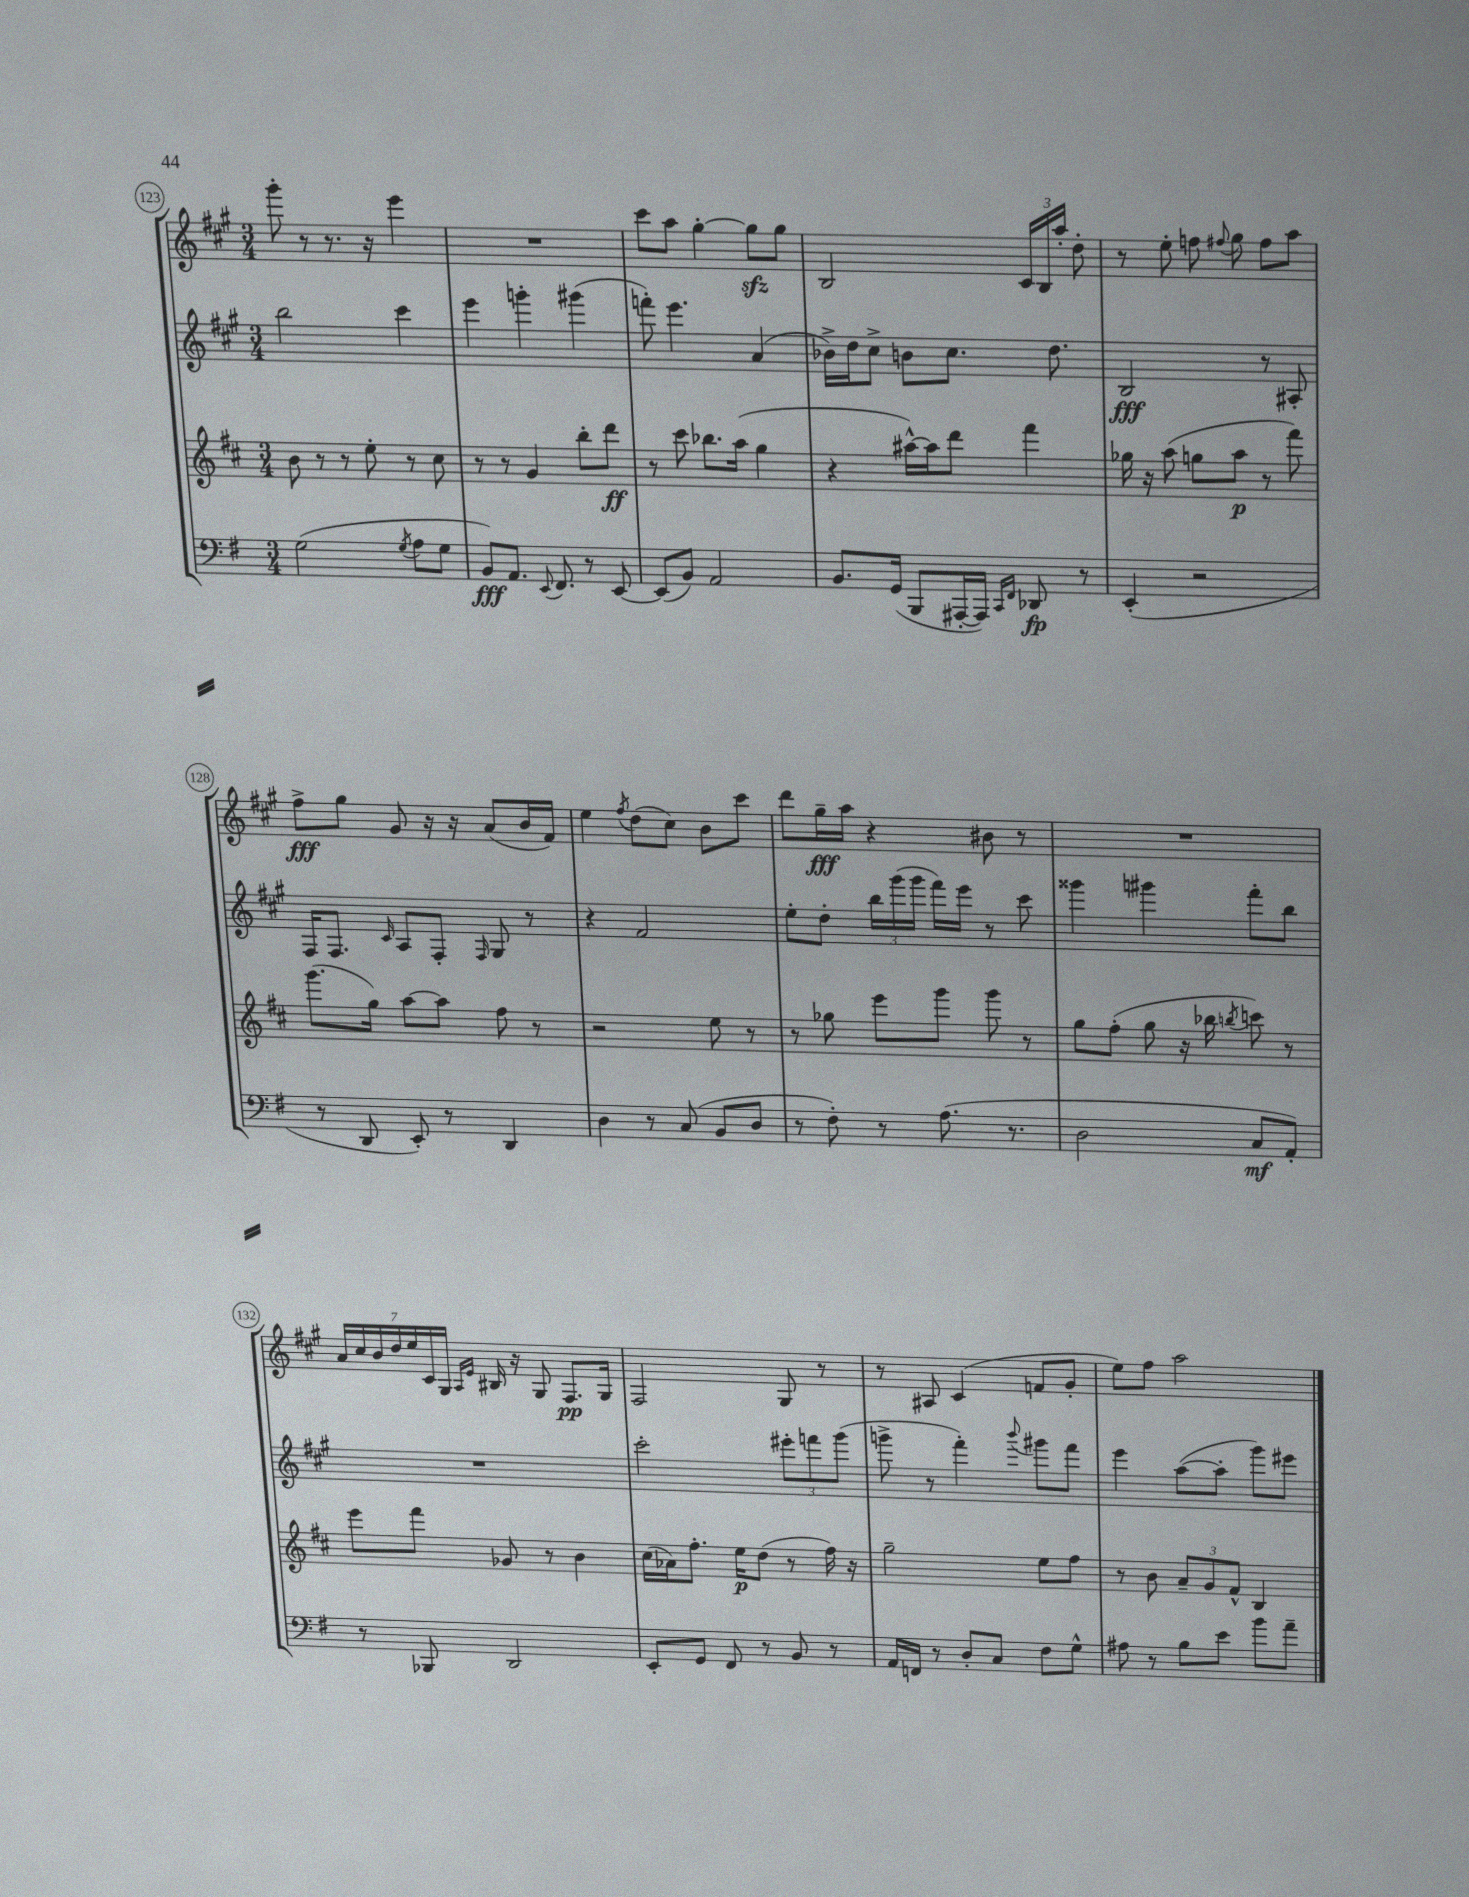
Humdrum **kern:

**kern	**kern	**kern	**kern
*staff4	*staff3	*staff2	*staff1
*clefF4	*clefG2	*clefG2	*clefG2
*k[f#]	*k[f#c#]	*k[f#c#g#]	*k[f#c#g#]
*M3/4	*M3/4	*M3/4	*M3/4
(2G\	8b\	2bb\	8ggg#'\
.	8r	.	8r
.	8r	.	8.r
.	8ee'\	.	.
.	.	.	16r
8qG/	.	.	.
8A\L	8r	4ccc#\	4eee\
8G\J	8cc#\	.	.
=	=	=	=
8BB/L)	8r	4eee\	2.r
8.AA/J	8r	.	.
.	4g/	4ggg'\	.
8qqEE/	.	.	.
8.FF#/	.	.	.
8r	8bb'\L	(4ggg#\	.
[8EE/	8ddd\J	.	.
=	=	=	=
(8EE/]L	8r	8fff'\)	8ccc#\L
8BB/J)	8ccc#\	4.eee\	8aa\J
2AA/	8.bb-\L	.	[4gg#'\
.	(16aa\Jk	.	.
.	4gg\	(4a/	8gg#\]L
.	.	.	8gg#\J
=	=	=	=
8.BB/L	4r	16b-^\LL)	2B/
.	.	16dd\J	.
.	.	8cc#^\J	.
(16GG/Jk	.	.	.
8BBB/L	[16aa#^^\LL)	8b\L	.
.	16aa#\]J	.	.
[16AAA#'/L	8ddd\J	8.cc#\J	.
16AAA#/]JJ)	.	.	.
16qqCC/LL	.	.	.
16qqFF#/JJ	.	.	.
8DD-/	4fff#\	.	24c#/LL
.	.	.	24B/
.	.	8.dd\	.
.	.	.	24aa'/JJ
8r	.	.	8dd'\
=	=	=	=
(4EE'/	16gg-\	2B/	8r
.	16r	.	.
.	(8aa\	.	8ee'\
2r	8gg\L	.	8ff\
.	.	.	8qqff#/
.	8aa\J	.	8gg#\
.	8r	8r	8ff#\L
.	8fff#\)	8A#'/	8aa\J
=	=	=	=
8r	(8.ggg\L	16F#/LK	8ff#^\L
.	.	8.F#/J	.
8DD/	.	.	8gg#\J
.	16gg\Jk)	.	.
.	.	16qqc#/	.
8EE'/)	[8aa\L	8A/L	8g#/
8r	8aa\]J	8F#'/J	16r
.	.	.	16r
.	.	16qqF#/	.
4DD/	8ff#\	8G#/	(8a/L
.	8r	8r	16b/L
.	.	.	16f#/JJ)
=	=	=	=
4D\	2r	4r	4ee\
.	.	.	8qff#/
8r	.	2f#/	(8dd\L
(8C/	.	.	8cc#\J)
8BB/L	8ee\	.	8b\L
8D/J	8r	.	8ccc#\J
=	=	=	=
8r	8r	8ee'\L	8ddd\L
8F#'\)	8gg-\	8dd'\J	16gg#~\L
.	.	.	16aa\JJ
8r	8eee\L	24bb\LL	4r
.	.	(24ggg#\	.
.	.	24ggg#\JJ	.
(8.A\	8ggg\J	16fff#\LL)	.
.	.	16eee\JJ	.
.	8ggg\	8r	8b#\
8.r	.	.	.
.	8r	8ccc#\	8r
=	=	=	=
2D\	8gg\L	4ggg##\	2.r
.	(8ff#'\J	.	.
.	8gg\	4ggg#\	.
.	16r	.	.
.	16bb-\	.	.
.	8qbb/	.	.
8C/L	8ccc\)	8fff#'\L	.
8AA'/J)	8r	8bb\J	.
=	=	=	=
8r	8eee\L	2.r	28a/LL
.	.	.	28cc#/
.	.	.	28b/
.	.	.	28dd/
8BBB-/	8fff#\J	.	.
.	.	.	28ee/
.	.	.	28c#/
.	.	.	28G#/JJ
.	.	.	16qqA/LL
.	.	.	16qqe/JJ
2DD/	8g-/	.	16B#/
.	.	.	16r
.	8r	.	8G#/
.	4b\	.	8.F#/L
.	.	.	16G#/Jk
=	=	=	=
8EE'/L	(16cc#\LL	2ccc#'\	2F#/
.	16a-\J)	.	.
8GG/J	8.ff#'\J	.	.
8FF#/	.	.	.
.	16ee\LK	.	.
8r	(8dd\J	.	.
8BB/	8r	12eee#'\L	8G#/
.	.	12fff\	.
8r	16ff#\)	.	8r
.	.	(12ggg#\J	.
.	16r	.	.
=	=	=	=
16AA/LL	2gg~\	8ggg^\	8r
16FF/JJ	.	.	.
8r	.	8r	8A#/
8D'/L	.	4fff#'\)	(4c#/
8C/J	.	.	.
.	.	8qqbbb/	.
8F#\L	8ee\L	8ggg#\L	8f/L
8G^^\J	8ff#\J	8fff#\J	8g#'/J
=	=	=	=
8A#\	8r	4eee\	8ee\L)
8r	8b\	.	8ff#\J
8B\L	12a~/L	([8aa\L	2aa\
.	12g/	.	.
8e\J	.	8aa'\]J	.
.	12f#^^/J	.	.
8b\L	4B/	8ggg#\L)	.
8a~\J	.	8eee#\J	.
==	==	==	==
*-	*-	*-	*-
